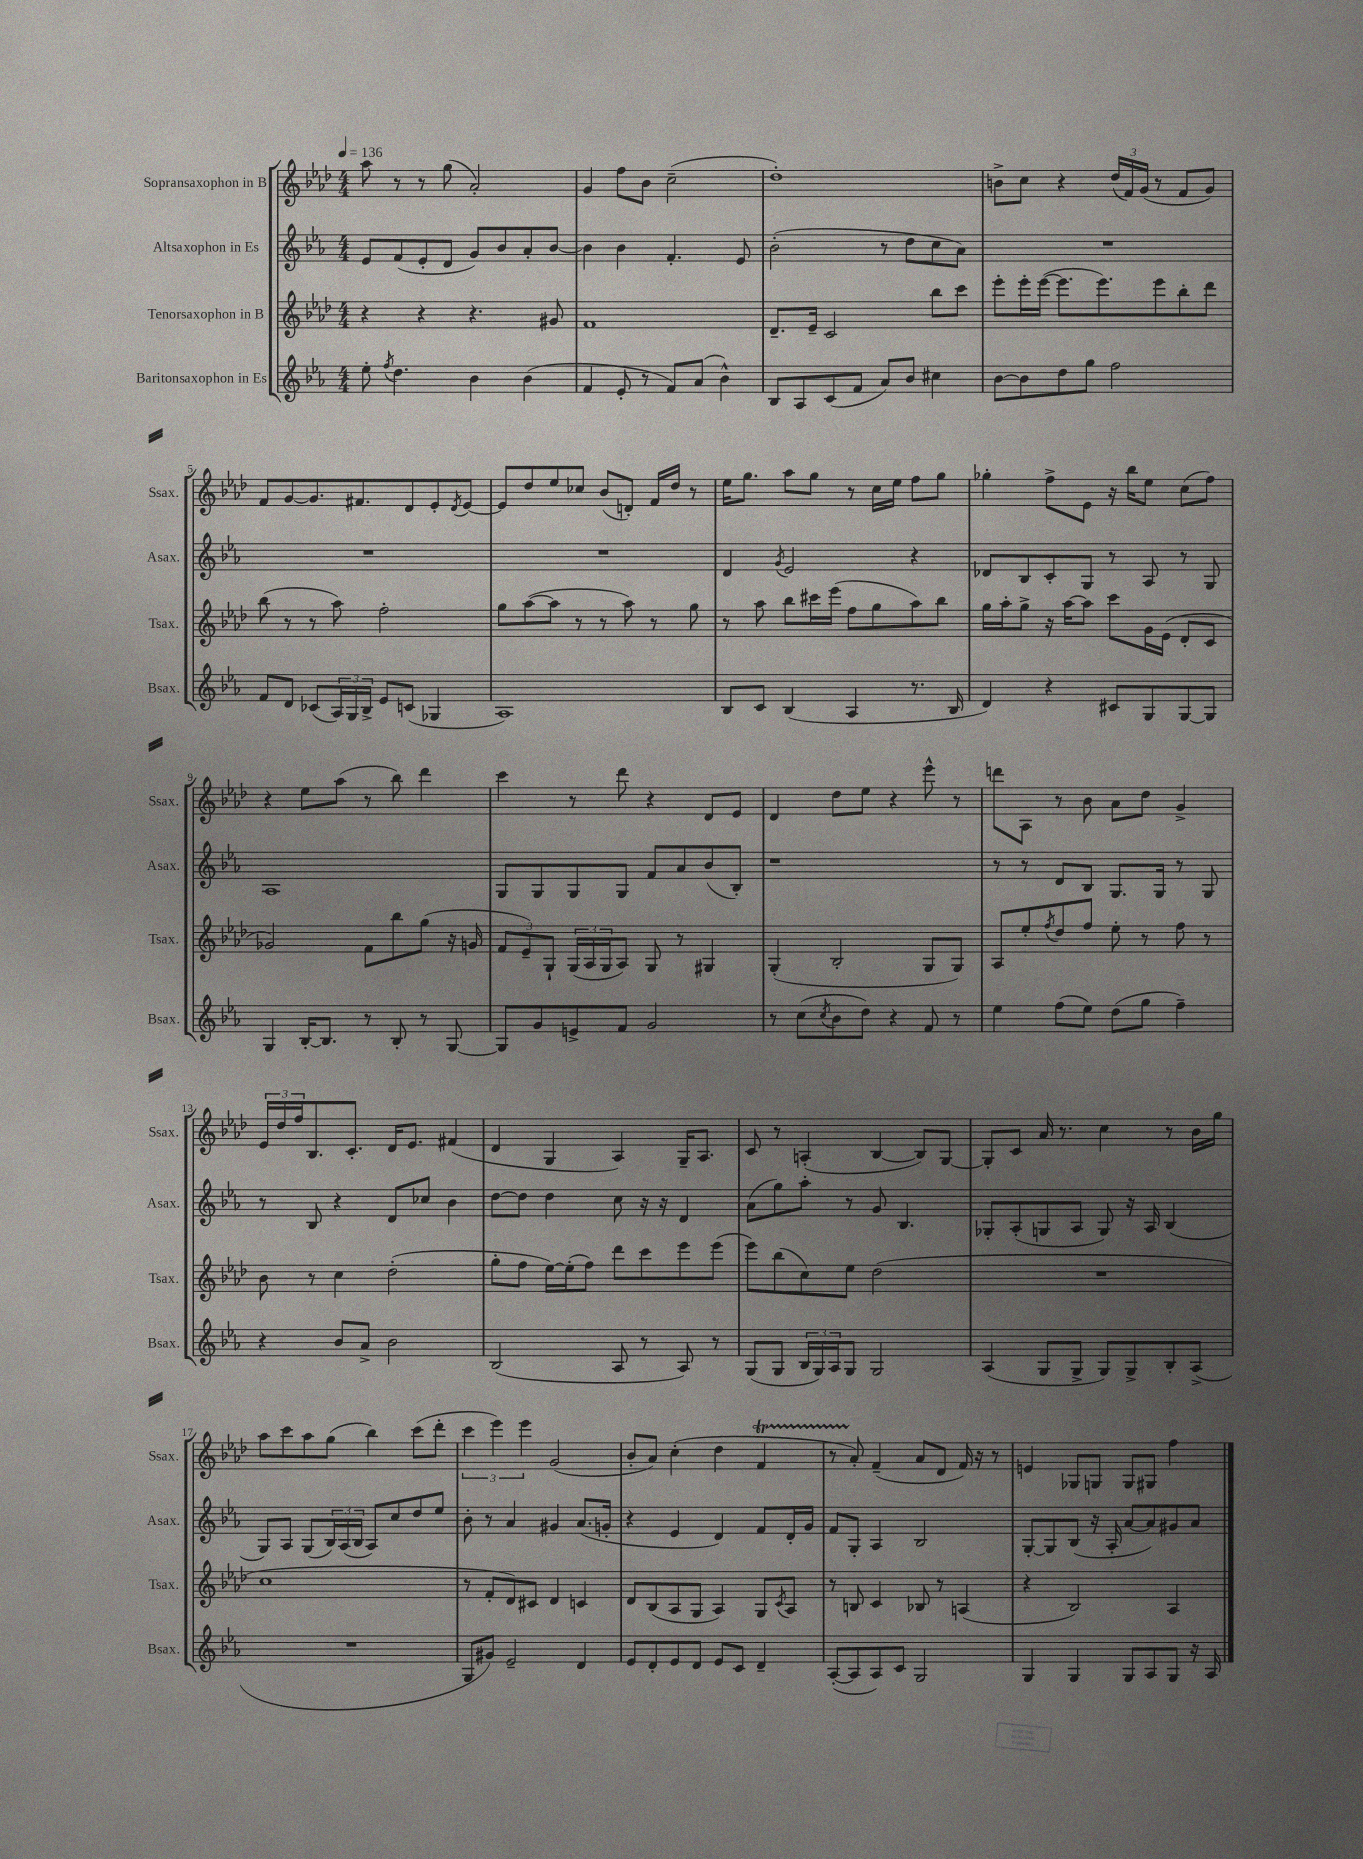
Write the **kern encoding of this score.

**kern	**kern	**kern	**kern
*part4	*part3	*part2	*part1
*staff4	*staff3	*staff2	*staff1
*I"Baritonsaxophon in Es	*I"Tenorsaxophon in B	*I"Altsaxophon in Es	*I"Sopransaxophon in B
*I'Bsax.	*I'Tsax.	*I'Asax.	*I'Ssax.
*clefG2	*clefG2	*clefG2	*clefG2
*k[b-e-a-]	*k[b-e-a-d-]	*k[b-e-a-]	*k[b-e-a-d-]
*M4/4	*M4/4	*M4/4	*M4/4
*MM136	*MM136	*MM136	*MM136
=1	=1	=1	=1
8ee-'\	4r	8e-/L	8aa-\
8qff/	.	.	.
4.dd\	.	(8f/	8r
.	4r	8e-'/	8r
.	.	8d/J	(8gg\
4b-\	4.r	8g/L)	2a-'/)
.	.	8b-/	.
(4b-\	.	8a-'/	.
.	8g#X/	[8b-/J	.
=2	=2	=2	=2
4f/	1f	4b-\]	4g/
8e-'/	.	4b-\	8ff\L
8r	.	.	8b-\J
8f/L)	.	4.f'/	(2cc~\
(8a-/J	.	.	.
4b-^^\)	.	.	.
.	.	8e-/	.
=3	=3	=3	=3
8B-/L	8.d-~/L	(2b-'\	1dd-')
8A-/	.	.	.
.	16e-~/Jk	.	.
(8c/	2c/	.	.
8f/J	.	.	.
8a-/L)	.	8r	.
8b-/J	.	8dd\L	.
4cc#X\	8bb-\L	8cc\	.
.	8ccc\J	8a-\J)	.
=4	=4	=4	=4
[8b-\L	8eee-'\L	1r	8bn^\L
8b-\]	16eee-'\L	.	8cc\J
.	([16eee-\JJ	.	.
8dd\	8.eee-\L]	.	4r
8gg\J	.	.	.
.	8.eee-\)	.	.
2ff\	.	.	(24dd-/LL
.	.	.	24f/)
.	.	.	(24g/JJ
.	8eee-\	.	8r
.	8bb-'\	.	8f/L
.	8ddd-\J	.	8g/J)
!!LO:LB:g=z
=5	=5	=5	=5
8f/L	(8bb-\	1r	8f/L
8d/J	8r	.	[8g/
(8c-X/L	8r	.	8.g/]
24A-/L)	8aa-\)	.	.
24G/	.	.	.
.	.	.	8.f#X/
24B-^/JJ	.	.	.
8e-/L	2ff'\	.	.
(8cn/J	.	.	8d-/
4G-X/	.	.	8e-'/
.	.	.	8qd-/
.	.	.	[8e-/J
=6	=6	=6	=6
1A-)	8gg\L	1r	8e-/L]
.	([8aa-\	.	8dd-/
.	8aa-\J]	.	8ee-/
.	8r	.	8cc-X/J
.	8r	.	(8b-/L
.	8aa-\)	.	8dn'/J)
.	8r	.	16f/LL
.	.	.	16dd-/JJ
.	8gg\	.	8r
=7	=7	=7	=7
8B-/L	8r	4d/	16ee-\KL
.	.	.	8.gg\J
8c/J	8aa-\	.	.
.	.	8qg/	.
(4B-/	8bb-\L	2e-/	8aa-\L
.	16ccc#X\L	.	8gg\J
.	(16eee-\JJ	.	.
4A-/	8ff\L	.	8r
.	8gg\	.	16cc\LL
.	.	.	16ee-\JJ
8.r	8aa-\)	4r	8ff\L
.	8bb-\J	.	8gg\J
16B-/	.	.	.
=8	=8	=8	=8
4d/)	16gg\LL	8d-X/L	4gg-X'\
.	16aa-'\J	.	.
.	8gg^\J	8B-/	.
4r	16r	8c'/	8ff^\L
.	[16aa-\KL	.	.
.	8aa-\J]	8G/J	8e-\J
8c#X/L	8ccc\L	8r	16r
.	.	.	16bb-\KL
8G/	16g\L	8A-/	8ee-\J
.	(16e-\JJ	.	.
[8G/	8d-'/L	8r	(8cc\L
8G/J]	8c/J	8G/	8ff\J)
!!LO:LB:g=z
=9	=9	=9	=9
4G/	2g-X/)	1A-	4r
[16B-'/KL	.	.	8ee-\L
8.B-/J]	.	.	.
.	.	.	(8aa-\J
8r	8f\L	.	8r
8B-'/	8bb-\	.	8bb-\)
8r	(8gg\J	.	4ddd-\
[8G/	16r	.	.
.	16gn/	.	.
=10	=10	=10	=10
8G/L]	12f/L	8G/L	4ccc\
.	12e-~/)	.	.
8g/	.	8G/	.
.	12G`/J	.	.
8en^/	(24G/LL	8G/	8r
.	24A-/	.	.
.	24G/J	.	.
8f/J	8A-/J)	8G/J	8ddd-\
2g/	8G/	8f/L	4r
.	8r	8a-/	.
.	4G#X/	(8b-/	8d-/L
.	.	8B-'/J)	8e-/J
=11	=11	=11	=11
8r	(4G'/	1r	4d-/
(8cc\L	.	.	.
8qcc/	.	.	.
8b-\	2B-'/	.	8dd-\L
8dd\J)	.	.	8ee-\J
4r	.	.	4r
8f/	8G/L	.	8eee-^^\
8r	8G/J)	.	8r
=12	=12	=12	=12
4ee-\	8A-/L	8r	8dddn\L
.	8ee-'/	8r	8A-\J
.	8qff/	.	.
(8ff\L	8dd-/	8d/L	8r
8ee-\J)	8ff/J	8B-/J	8b-\
(8dd\L	8ee-'\	8.G/L	8a-\L
8gg\J	8r	.	8dd-\J
.	.	16G/Jk	.
4ff~\)	8ff\	8r	4g^/
.	8r	8G/	.
!!LO:LB:g=z
=13	=13	=13	=13
4r	8b-\	8r	24e-/LL
.	.	.	24dd-/
.	.	.	24ff/J
.	8r	8B-/	8.B-/
8b-/L	4cc\	4r	.
.	.	.	8.c'/J
8a-^/J	.	.	.
2b-\	(2dd-'\	8d/L	16d-/KL
.	.	.	8.e-/J
.	.	8cc-X/J	.
.	.	4b-\	(4f#X/
=14	=14	=14	=14
(2B-/	8gg'\L	[8dd\L	4d-/
.	8ff\J	8dd\J]	.
.	[16ee-\LL)	4dd\	4G/
.	(16ee-'\J]	.	.
.	8ff\J)	.	.
8A-/	8ddd-\L	8cc\	4A-/)
8r	8ccc\	16r	.
.	.	16r	.
8A-/)	8eee-\	4d/	16G~/KL
.	.	.	8.A-/J
8r	(8eee-\J	.	.
=15	=15	=15	=15
(8G/L	8eee-\L)	(8a-\L	8c/
8G/J	(8bb-\	8gg\)	8r
24B-/LL	8cc\)	8aa-'\J	(4An'/
24G/)	.	.	.
24A-/J	.	.	.
8G/J	8ee-\J	8r	.
2G/	(2dd-\	8g/	[4B-/
.	.	4.B-/	.
.	.	.	8B-/L])
.	.	.	[8G/J
=16	=16	=16	=16
(4A-/	1r	8G-X'/L	8G'/L]
.	.	(8A-'/	8c/J
8G/L	.	8Gn/	16a-/
.	.	.	8.r
8G^/J	.	8A-/J	.
8G/L)	.	8G/)	4cc\
8G^/	.	16r	.
.	.	16A-/	.
8B-'/	.	(4B-/	8r
(8A-^/J	.	.	16b-\LL
.	.	.	16gg\JJ
!!LO:LB:g=z
=17	=17	=17	=17
1r	1cc	8G/L)	8aa-\L
.	.	8A-/J	8ccc\
.	.	(8G/L	8aa-\
.	.	24B-/L)	(8gg\J
.	.	(24A-/	.
.	.	24B-/JJ	.
.	.	8A-/L)	4bb-\)
.	.	8cc/	.
.	.	8dd/	(8ccc\L
.	.	8ee-/J	8ddd-'\J
=18	=18	=18	=18
8G/L	8r	8b-'\	6ccc\
8g#X/J)	8f'/L	8r	.
.	.	.	6eee-\)
2e-~/	8d-/)	4a-/	.
.	.	.	6eee-\
.	8c#X/J	.	.
.	4d-/	4g#X/	(2g/
4d/	4cn/	(8.a-/L	.
.	.	16gn'/Jk	.
=19	=19	=19	=19
8e-/L	8d-/L	4r	8b-'/L
8d'/	(8B-/	.	8a-/J)
8e-/	8A-/	4e-/	(4cc'\
8d/J	8G/J	.	.
8e-/L	4A-/)	4d/)	4dd-\
8c/J	.	.	.
4d~/	8G/L	8f/L	4fT/
.	8qc/	.	.
.	8A-/J	16d'/L	.
.	.	16g/JJ	.
=20	=20	=20	=20
([8A-'/L	8r	8f/L	8r
8A-/]	8Bn/	8G'/J	8a-'/)
8A-/)	4c/	4A-/	(4f~/
8c/J	.	.	.
2G/	8B-X/	2B-/	8a-/L
.	8r	.	8d-/J
.	(4An/	.	16f/)
.	.	.	16r
.	.	.	8r
=21	=21	=21	=21
4G/	4r	[8G'/L	4en/
.	.	8G/]	.
4G/	2B-/)	(8B-/J	8G-X/L
.	.	16r	8Gn/J
.	.	16A-'/	.
8G/L	.	[8a-/L	8G/L
8A-/	.	8a-/])	8G#X/J
8G/J	4A-/	8g#X/	4ff\
16r	.	8a-/J	.
16A-/	.	.	.
==	==	==	==
*-	*-	*-	*-
